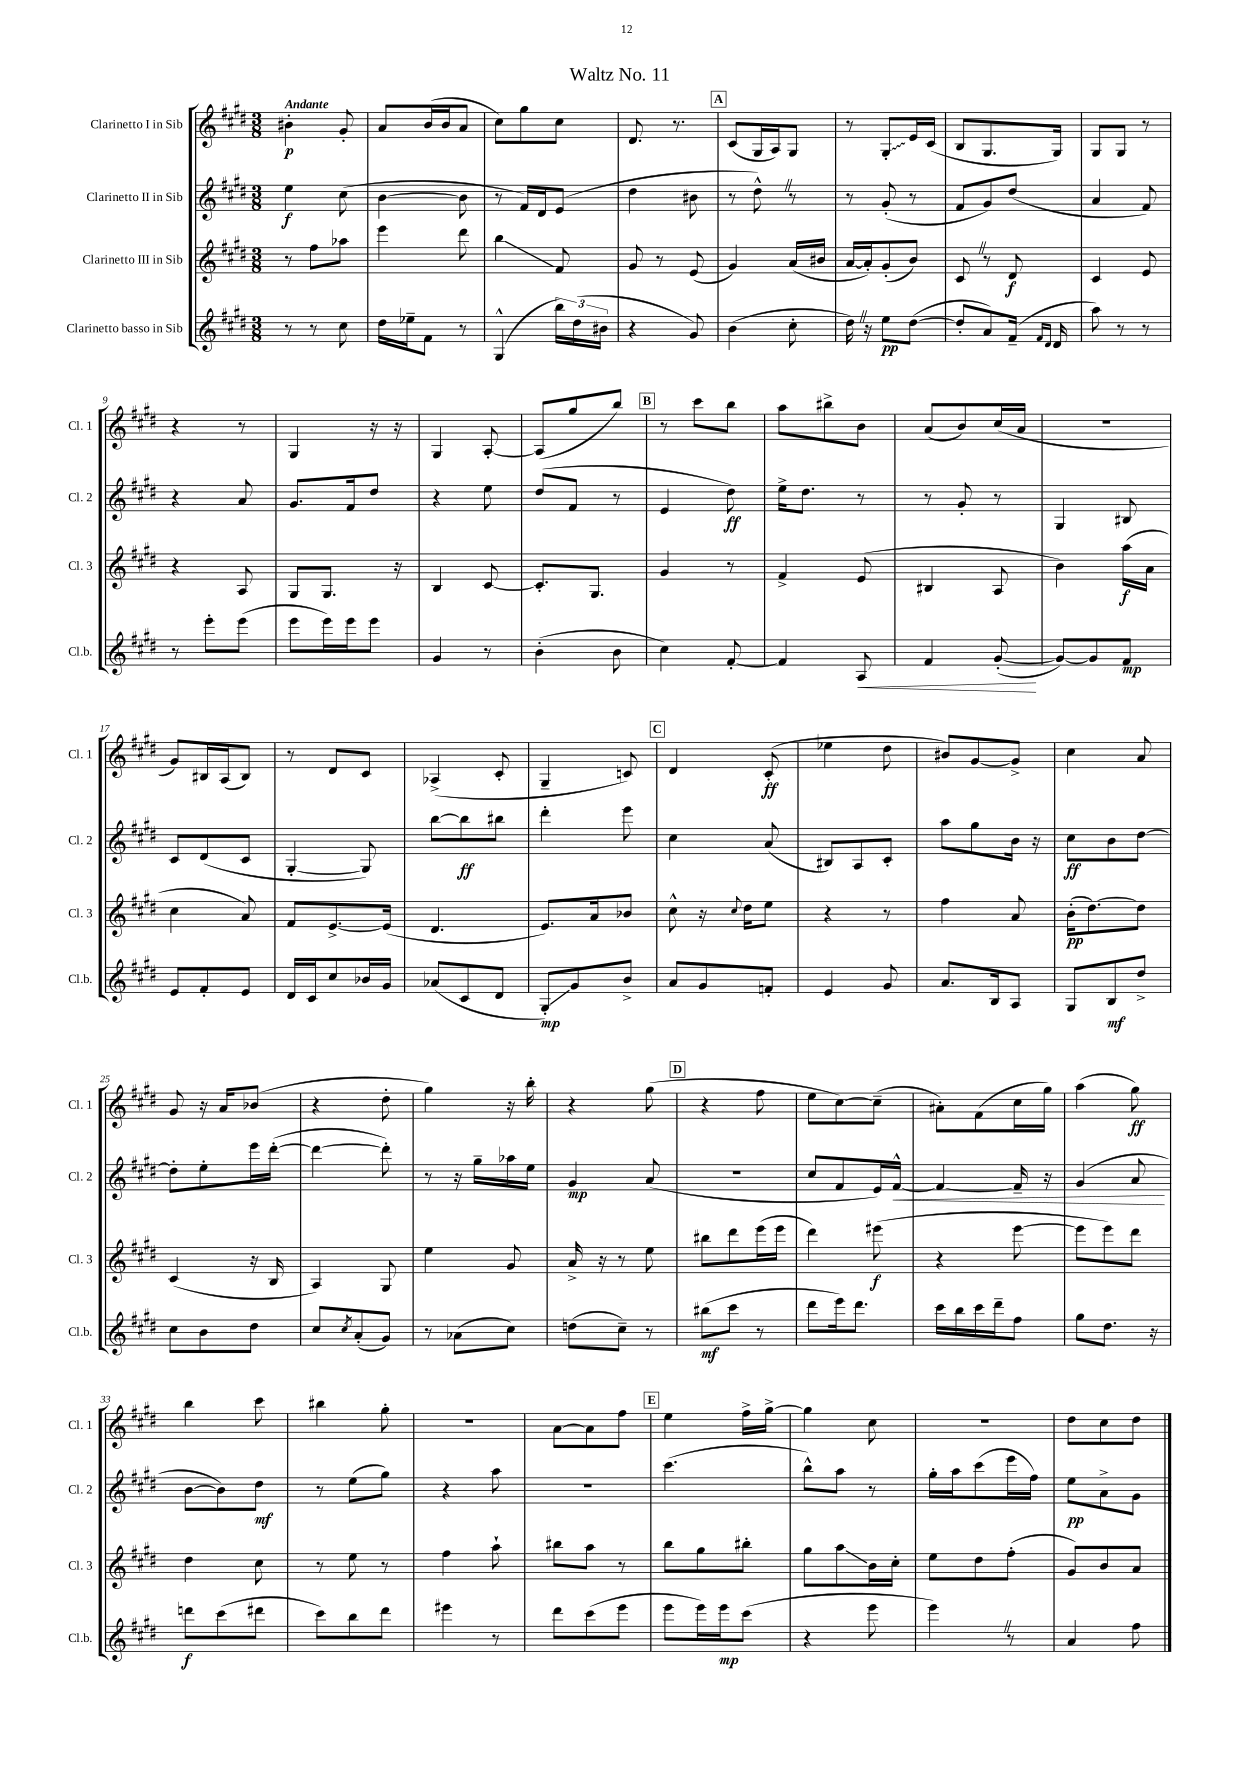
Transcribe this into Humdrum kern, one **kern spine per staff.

**kern	**kern	**kern	**kern
*staff4	*staff3	*staff2	*staff1
*clefG2	*clefG2	*clefG2	*clefG2
*k[f#c#g#d#]	*k[f#c#g#d#]	*k[f#c#g#d#]	*k[f#c#g#d#]
*M3/8	*M3/8	*M3/8	*M3/8
8r	8r	4ee\	4b#'\
8r	8ff#\L	.	.
8cc#\	8aa-\J	(8cc#\	8g#'/
=	=	=	=
16dd#\LL	4eee\	[4b\	8a/L
16ee-~\J	.	.	.
8f#\J	.	.	(16b/L
.	.	.	16b/J
8r	8ddd#\	8b\]	8a/J
=	=	=	=
(4G#^^/	4bb\	8r	8cc#\L)
.	.	16f#/LL)	8gg#\
.	.	16d#/J	.
24bb\LL)	8f#/	(8e/J	8cc#\J
(24dd#\	.	.	.
24b#\JJ	.	.	.
=	=	=	=
4r	8g#/	4dd#\	8.d#/
.	8r	.	.
.	.	.	8.r
8g#/)	(8e/	8b#\	.
=	=	=	=
(4b\	4g#/)	8r	(8c#/L
.	.	8dd#^^\)	16G#/L
.	.	.	16A/J)
8cc#'\	(16a/LL	8r	8G#/J
.	16b#/JJ	.	.
=	=	=	=
16dd#\)	[16a/LL	8r	8r
16r	16a'/]J)	.	.
8ee\L	(8g#'/	(8g#'/	8G#'/L
([8dd#\J	8b/J)	8r	16e/L
.	.	.	(16c#/JJ
=	=	=	=
8dd#'/]L	8c#/	8f#/L	8B/L
8a/)	8r	8g#/)	8.G#/
(16f#~/Jk	8d#/	(8dd#/J	.
16qqf#/LL	.	.	.
16qqd#/JJ	.	.	.
16d#/	.	.	16G#/Jk)
=	=	=	=
8aa\)	4c#/	4a/	8G#/L
8r	.	.	8G#/J
8r	8e/	8f#/)	8r
=	=	=	=
8r	4r	4r	4r
8eee'\L	.	.	.
(8eee\J	8A/	8a/	8r
=	=	=	=
8eee\L	8G#/L	8.g#/L	4G#/
16eee\L)	8.G#/J	.	.
16eee\J	.	16f#/k	.
8eee\J	.	8dd#/J	16r
.	16r	.	16r
=	=	=	=
4g#/	4B/	4r	4G#/
8r	[8c#/	8ee\	[8A'/
=	=	=	=
(4b'\	8.c#'/]L	(8dd#/L	(8A/]L
.	.	8f#/J	8gg#/
.	8.G#/J	.	.
8b\	.	8r	8bb/J)
=	=	=	=
4cc#\)	4g#/	4e/	8r
.	.	.	8ccc#\L
[8f#'/	8r	8dd#\)	8bb\J
=	=	=	=
4f#/]	4f#^/	16ee^\LK	8aa\L
.	.	8.dd#\J	.
.	.	.	8bb#^\
8A/	(8e/	8r	8b\J
=	=	=	=
4f#/	4B#/	8r	(8a/L
.	.	8g#'/	8b/)
([8g#'/	8A/	8r	(16cc#/L
.	.	.	16a/JJ
=	=	=	=
8g#/_L)	4b\)	4G#/	4.r
8g#/]	.	.	.
8f#/J	(16aa\LL	8B#/	.
.	16a\JJ	.	.
=	=	=	=
8e/L	4cc#\	8c#/L	8g#/L)
8f#'/	.	(8d#/	16B#/L
.	.	.	(16A/J
8e/J	8a/)	8c#/J	8B#/J)
=	=	=	=
16d#/LL	8f#/L	[4G#'/	8r
16c#/J	.	.	.
8cc#/	[8.e^/	.	8d#/L
16b-/L	.	8G#/])	8c#/J
16g#/JJ	(16e/]Jk	.	.
=	=	=	=
(8a-/L	4.d#/	[8bb\L	(4A-^/
8c#/	.	8bb\]	.
8d#/J	.	8bb#\J	8c#'/
=	=	=	=
8G#'/L)	8.e/L)	4ddd#'\	4G#~/
8g#/	.	.	.
.	16a/k	.	.
8b^/J	8b-/J	8eee\	8c/)
=	=	=	=
8a/L	8cc#^^\	4cc#\	4d#/
8g#/	16r	.	.
.	8qqcc#/	.	.
.	16dd#\LK	.	.
8f'/J	8ee\J	(8a/	(8c#'/
=	=	=	=
4e/	4r	8B#/L)	4ee-\
.	.	8A/	.
8g#/	8r	8c#'/J	8dd#\
=	=	=	=
8.a/L	4ff#\	8aa\L	8b#/L)
.	.	8gg#\	[8g#/
16B/k	.	.	.
8A/J	8a/	16b\Jk	8g#^/]J
.	.	16r	.
=	=	=	=
8G#/L	(16b'\LK	8cc#\L	4cc#\
.	[8.dd#\)	.	.
8B/	.	8b\	.
8dd#^/J	8dd#\]J	[8dd#\J	8a/
=	=	=	=
8cc#\L	(4c#/	8dd#'\]L	8g#/
8b\	.	8ee'\	16r
.	.	.	16a/LK
8dd#\J	16r	16eee\L	(8b-/J
.	16B/	([16ddd#'\JJ	.
=	=	=	=
8cc#/L	4A/)	4ddd#\_	4r
8qcc#/	.	.	.
(8a'/	.	.	.
8g#/J)	8G#/	8ddd#'\])	8dd#'\
=	=	=	=
8r	4ee\	8r	4gg#\)
(8a-\L	.	16r	.
.	.	16gg#~\LL	.
8cc#\J)	8g#/	16aa-\	16r
.	.	16ee\JJ	16bb'\
=	=	=	=
(8dd\L	16a^/	4g#/	4r
.	16r	.	.
8cc#~\J)	8r	.	.
8r	8ee\	(8a/	(8gg#\
=	=	=	=
(8bb#\L	8bb#\L	4.r	4r
8ccc#\J	8ddd#\	.	.
8r	(16eee\L	.	8ff#\
.	16eee\JJ	.	.
=	=	=	=
8ddd#\L	4ddd#\)	8cc#/L	8ee\L
16eee\k)	.	8f#/	[8cc#\)
8.ddd#\J	.	.	.
.	(8eee#\	16e/L)	(8cc#~\]J
.	.	[16f#^^/JJ	.
=	=	=	=
16ccc#\LL	4r	4f#/_	8a#'\L)
16bb\	.	.	.
16ccc#\	.	.	(8f#\
16ddd#~\J	.	.	.
8ff#\J	[8eee\	16f#~/]	16cc#\L
.	.	16r	16gg#\JJ)
=	=	=	=
8gg#\L	8eee\]L	(4g#/	(4aa\
8.dd#\J	8eee\)	.	.
.	8ddd#\J	8a/	8gg#\)
16r	.	.	.
=	=	=	=
8ddd\L	4dd#\	[8b\L	4bb\
(8ccc#\	.	8b\])	.
8ddd#\J	8cc#\	8dd#\J	8ccc#\
=	=	=	=
8ccc#\L)	8r	8r	4bb#\
8bb\	8ee\	(8ee\L	.
8ddd#\J	8r	8gg#\J)	8gg#'\
=	=	=	=
4eee#\	4ff#\	4r	4.r
8r	8aa`\	8aa\	.
=	=	=	=
8ddd#\L	8bb#\L	4.r	[8a\L
(8ccc#\	8aa\J	.	8a\]
8eee\J	8r	.	8ff#\J
=	=	=	=
8eee\L	8bb\L	(4.ccc#\	4ee\
16eee\L)	8gg#\	.	.
16eee\J	.	.	.
(8ccc#\J	8bb#'\J	.	16ff#^\LL
.	.	.	[16gg#^\JJ
=	=	=	=
4r	8gg#\L	8bb^^\L)	4gg#\]
.	8aa\	8aa\J	.
8eee\	16b\L	8r	8cc#\
.	16cc#'\JJ	.	.
=	=	=	=
4eee\)	8ee\L	16gg#'\LL	4.r
.	.	16aa\J	.
.	8dd#\	(8ccc#\	.
8r	(8ff#'\J	16eee\L	.
.	.	16ff#\JJ)	.
=	=	=	=
4a/	8g#/L)	8ee\L	8dd#\L
.	8b/	8a^\	8cc#\
8ff#\	8a/J	8g#\J	8dd#\J
==	==	==	==
*-	*-	*-	*-
